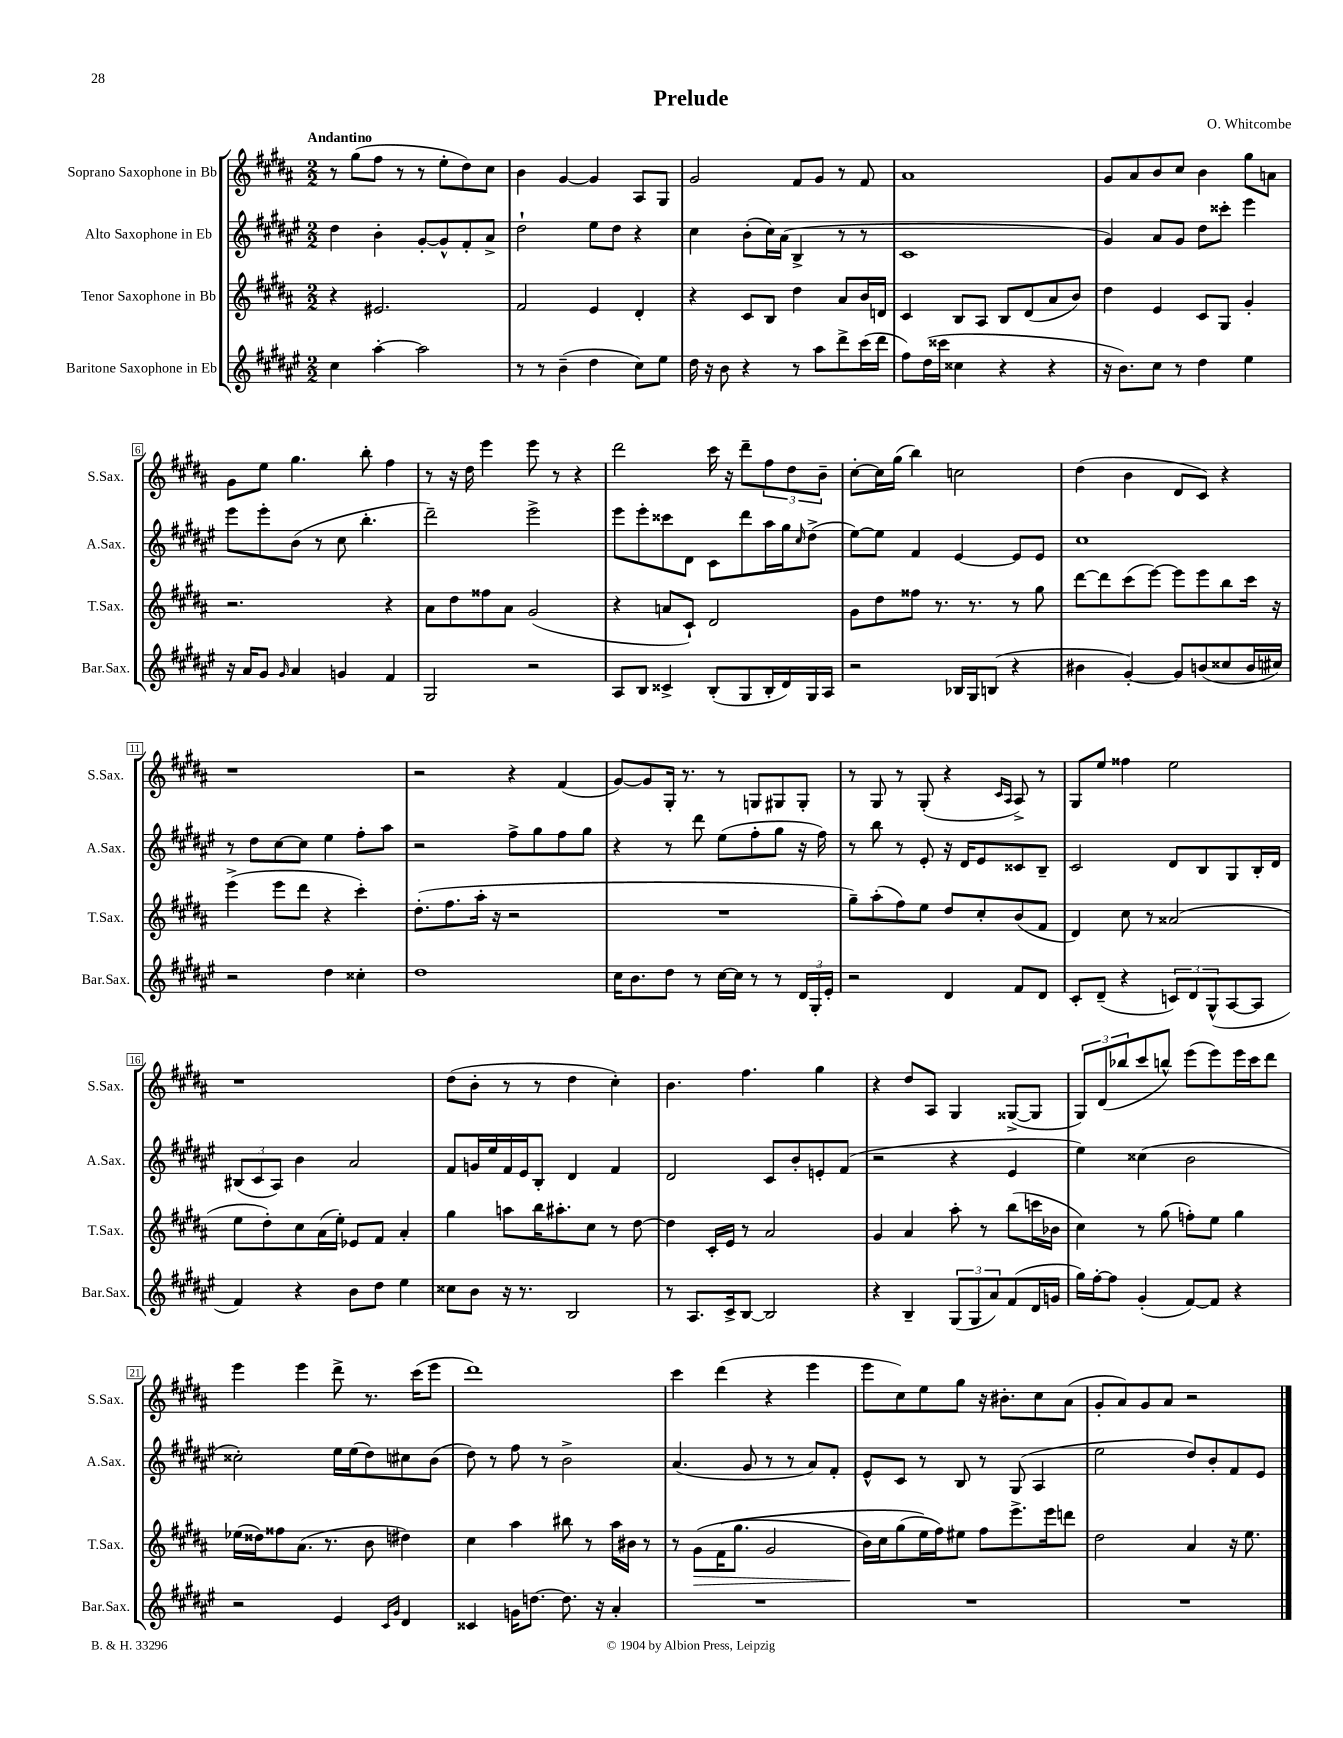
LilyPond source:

\header { title = "Prelude" composer = "O. Whitcombe" }
<<
\new StaffGroup <<
\new Staff = "s0" \with { instrumentName = "Soprano Saxophone in Bb" shortInstrumentName = "S.Sax." } {
    \clef treble \key b \major \numericTimeSignature \time 2/2 \tempo "Andantino"
    r8 gis''8( fis''8 r8 r8 e''8-. dis''8) cis''8 |
    b'4 gis'4~ gis'4 ais8 gis8 |
    gis'2 fis'8 gis'8 r8 fis'8 |
    ais'1 |
    gis'8 ais'8 b'8 cis''8 b'4 gis''8 a'8 |
    gis'8 e''8 gis''4. b''8-. fis''4 |
    r8 r16 dis''16 e'''4 e'''8 r8 r4 |
    dis'''2 cis'''16 r16 dis'''8-- \tuplet 3/2 { fis''8 dis''8 b'8-- } |
    cis''8~-. cis''16 gis''16( b''4) c''2 |
    dis''4( b'4 dis'8 cis'8) r4 |
    r1 |
    r2 r4 fis'4( |
    gis'8~) gis'8 gis16-. r8. r8 g8 gis8 gis8-. |
    r8 gis8 r8 gis8-.( r4 \grace { cis'16 ais16 } ais8->) r8 |
    gis8 e''8 fisis''4 e''2 |
    r1 |
    dis''8( b'8-. r8 r8 dis''4 cis''4-.) |
    b'4. fis''4. gis''4 |
    r4 dis''8 ais8 gis4 gisis8~->( gisis8 |
    \tuplet 3/2 { gis8) dis'8( bes''8 } cis'''8 b''8-^) e'''8( e'''8) e'''16 cis'''16 dis'''8 |
    e'''4 e'''4 dis'''8-> r8. cis'''16( e'''8 |
    dis'''1) |
    cis'''4 dis'''4( r4 e'''4 |
    e'''8 cis''8) e''8 gis''8 r16 bis'8.-. cis''8 ais'8( |
    gis'8-. ais'8) gis'8 ais'8 r2 \bar "|." |
}
\new Staff = "s1" \with { instrumentName = "Alto Saxophone in Eb" shortInstrumentName = "A.Sax." } {
    \clef treble \key fis \major \numericTimeSignature \time 2/2
    dis''4 b'4-. gis'8~-. gis'8-^ fis'8-. ais'8-> |
    dis''2-! eis''8 dis''8 r4 |
    cis''4 b'8-.( cis''16) ais'16( b4-> r8 r8 |
    cis'1 |
    gis'4) ais'8 gis'8 dis''8 cisis'''8-. eis'''4 |
    eis'''8 eis'''8-. b'8( r8 cis''8 b''4.-. |
    dis'''2--) eis'''2-> |
    eis'''8 eis'''8-. cisis'''8 dis'8 cis'8 dis'''8 ais''16 gis''16 \grace { cis''16 } dis''8->( |
    eis''8~) eis''8 fis'4 eis'4~ eis'8 eis'8 |
    cis''1 |
    r8 dis''8 cis''8~ cis''8 eis''4 fis''8-. ais''8 |
    r2 fis''8-> gis''8 fis''8 gis''8 |
    r4 r8 dis'''8 eis''8( fis''8-. gis''8 r16 fis''16) |
    r8 b''8 r8 eis'8-. r16 dis'16 eis'8 cisis'8 b8-- |
    cis'2 dis'8 b8 gis8 b16-. dis'16 |
    \tuplet 3/2 { bis8( cis'8 ais8) } b'4 ais'2 |
    fis'8 g'16 eis''16 fis'16 eis'16 b8-. dis'4 fis'4 |
    dis'2 cis'8 b'8-. e'8-. fis'8( |
    r2 r4 eis'4 |
    eis''4) cisis''4( b'2 |
    cisis''2-.) eis''16 eis''16( dis''8) cis''8 b'8( |
    dis''8) r8 fis''8 r8 b'2-> |
    ais'4.( gis'8 r8 r8 ais'8) fis'8-. |
    eis'8-^ cis'8 r8 b8 r8 gis8( ais4 |
    eis''2 dis''8) b'8-. fis'8 eis'8 \bar "|." |
}
\new Staff = "s2" \with { instrumentName = "Tenor Saxophone in Bb" shortInstrumentName = "T.Sax." } {
    \clef treble \key b \major \numericTimeSignature \time 2/2
    r4 eis'2. |
    fis'2 e'4 dis'4-. |
    r4 cis'8 b8 dis''4 ais'8 b'16 d'16 |
    cis'4 b8 ais8 b8 dis'8( ais'8 b'8) |
    dis''4 e'4 cis'8 gis8 gis'4-. |
    r2. r4 |
    ais'8 dis''8 fisis''8 ais'8 gis'2( |
    r4 a'8 cis'8-!) dis'2 |
    gis'8 dis''8 fisis''8 r8. r8. r8 gis''8 |
    dis'''8~ dis'''8 cis'''8( e'''8~) e'''8 e'''8 b''8 cis'''16 r16 |
    e'''4->( e'''8 dis'''8 r4 cis'''4-.) |
    dis''8.-.( fis''8. ais''16-. r16 r2 |
    R1 |
    gis''8--) ais''8-.( fis''8) e''8 dis''8 cis''8-. b'8( fis'8 |
    dis'4) cis''8 r8 aisis'2( |
    e''8 dis''8-.) cis''8 ais'16( e''16-.) ees'8 fis'8 ais'4-. |
    gis''4 a''8 b''16 ais''8.-. cis''8 r8 dis''8~ |
    dis''4 cis'16-. e'16 r8 ais'2 |
    gis'4 ais'4 ais''8-. r8 b''8( c'''16 bes'16 |
    cis''4) r8 gis''8( f''8-.) e''8 gis''4 |
    ees''16( disis''16) fisis''8 ais'8.( r8. b'8 dis''4) |
    cis''4 ais''4 bis''8 r8 ais''16 bis'16 r8 |
    r8 gis'8\>\( fis'16( gis''8. gis'2 |
    b'16\!) cis''16 gis''8( e''16\) fis''16) eis''8 fis''8 e'''8.-> e'''16 d'''8 |
    dis''2 ais'4 r16 e''8. \bar "|." |
}
\new Staff = "s3" \with { instrumentName = "Baritone Saxophone in Eb" shortInstrumentName = "Bar.Sax." } {
    \clef treble \key fis \major \numericTimeSignature \time 2/2
    cis''4 ais''4~-. ais''2 |
    r8 r8 b'4--( dis''4 cis''8) eis''8 |
    dis''16 r16 b'8 r4 r8 ais''8 dis'''8-> cis'''16( dis'''16 |
    fis''8) dis''16( cisis'''16 cisis''4 r4 r4 |
    r16 b'8.) cis''8 r8 dis''4 eis''4 |
    r16 ais'16 gis'8 \grace { gis'16 } ais'4 g'4 fis'4 |
    gis2 r2 |
    ais8 b8 cisis'4-> b8-.( gis8 b16-. dis'16) gis16 ais16 |
    r2 bes16 gis16 b8( r4 |
    bis'4 gis'4~-.) gis'8 b'8( cisis''8 b'16 cis''16) |
    r2 dis''4 cisis''4-. |
    dis''1 |
    cis''16 b'8. dis''8 r8 cis''16~ cis''16 r8 r8 \tuplet 3/2 { dis'16 gis16-. eis'16-. } |
    r2 dis'4 fis'8 dis'8 |
    cis'8-. dis'8--( r4 \tuplet 3/2 { c'8) dis'8 gis8-^( } ais8~ ais8 |
    fis'4) r4 b'8 dis''8 eis''4 |
    cisis''8 b'8 r16 r8. b2 |
    r8 ais8. cis'16-> b8~ b2 |
    r4 b4-- \tuplet 3/2 { gis8( gis8 ais'8) } fis'8( dis'16 g'16 |
    gis''16) fis''16~-. fis''8 gis'4-.( fis'8~) fis'8 r4 |
    r2 eis'4 \grace { cis'16 gis'16 } dis'4 |
    cisis'4 g'16 d''8.~ d''8. r16 ais'4-. |
    R1 |
    R1 |
    R1 \bar "|." |
}
>>
>>
\layout { \context { \Score \override BarNumber.stencil = #(make-stencil-boxer 0.1 0.3 ly:text-interface::print) } }
